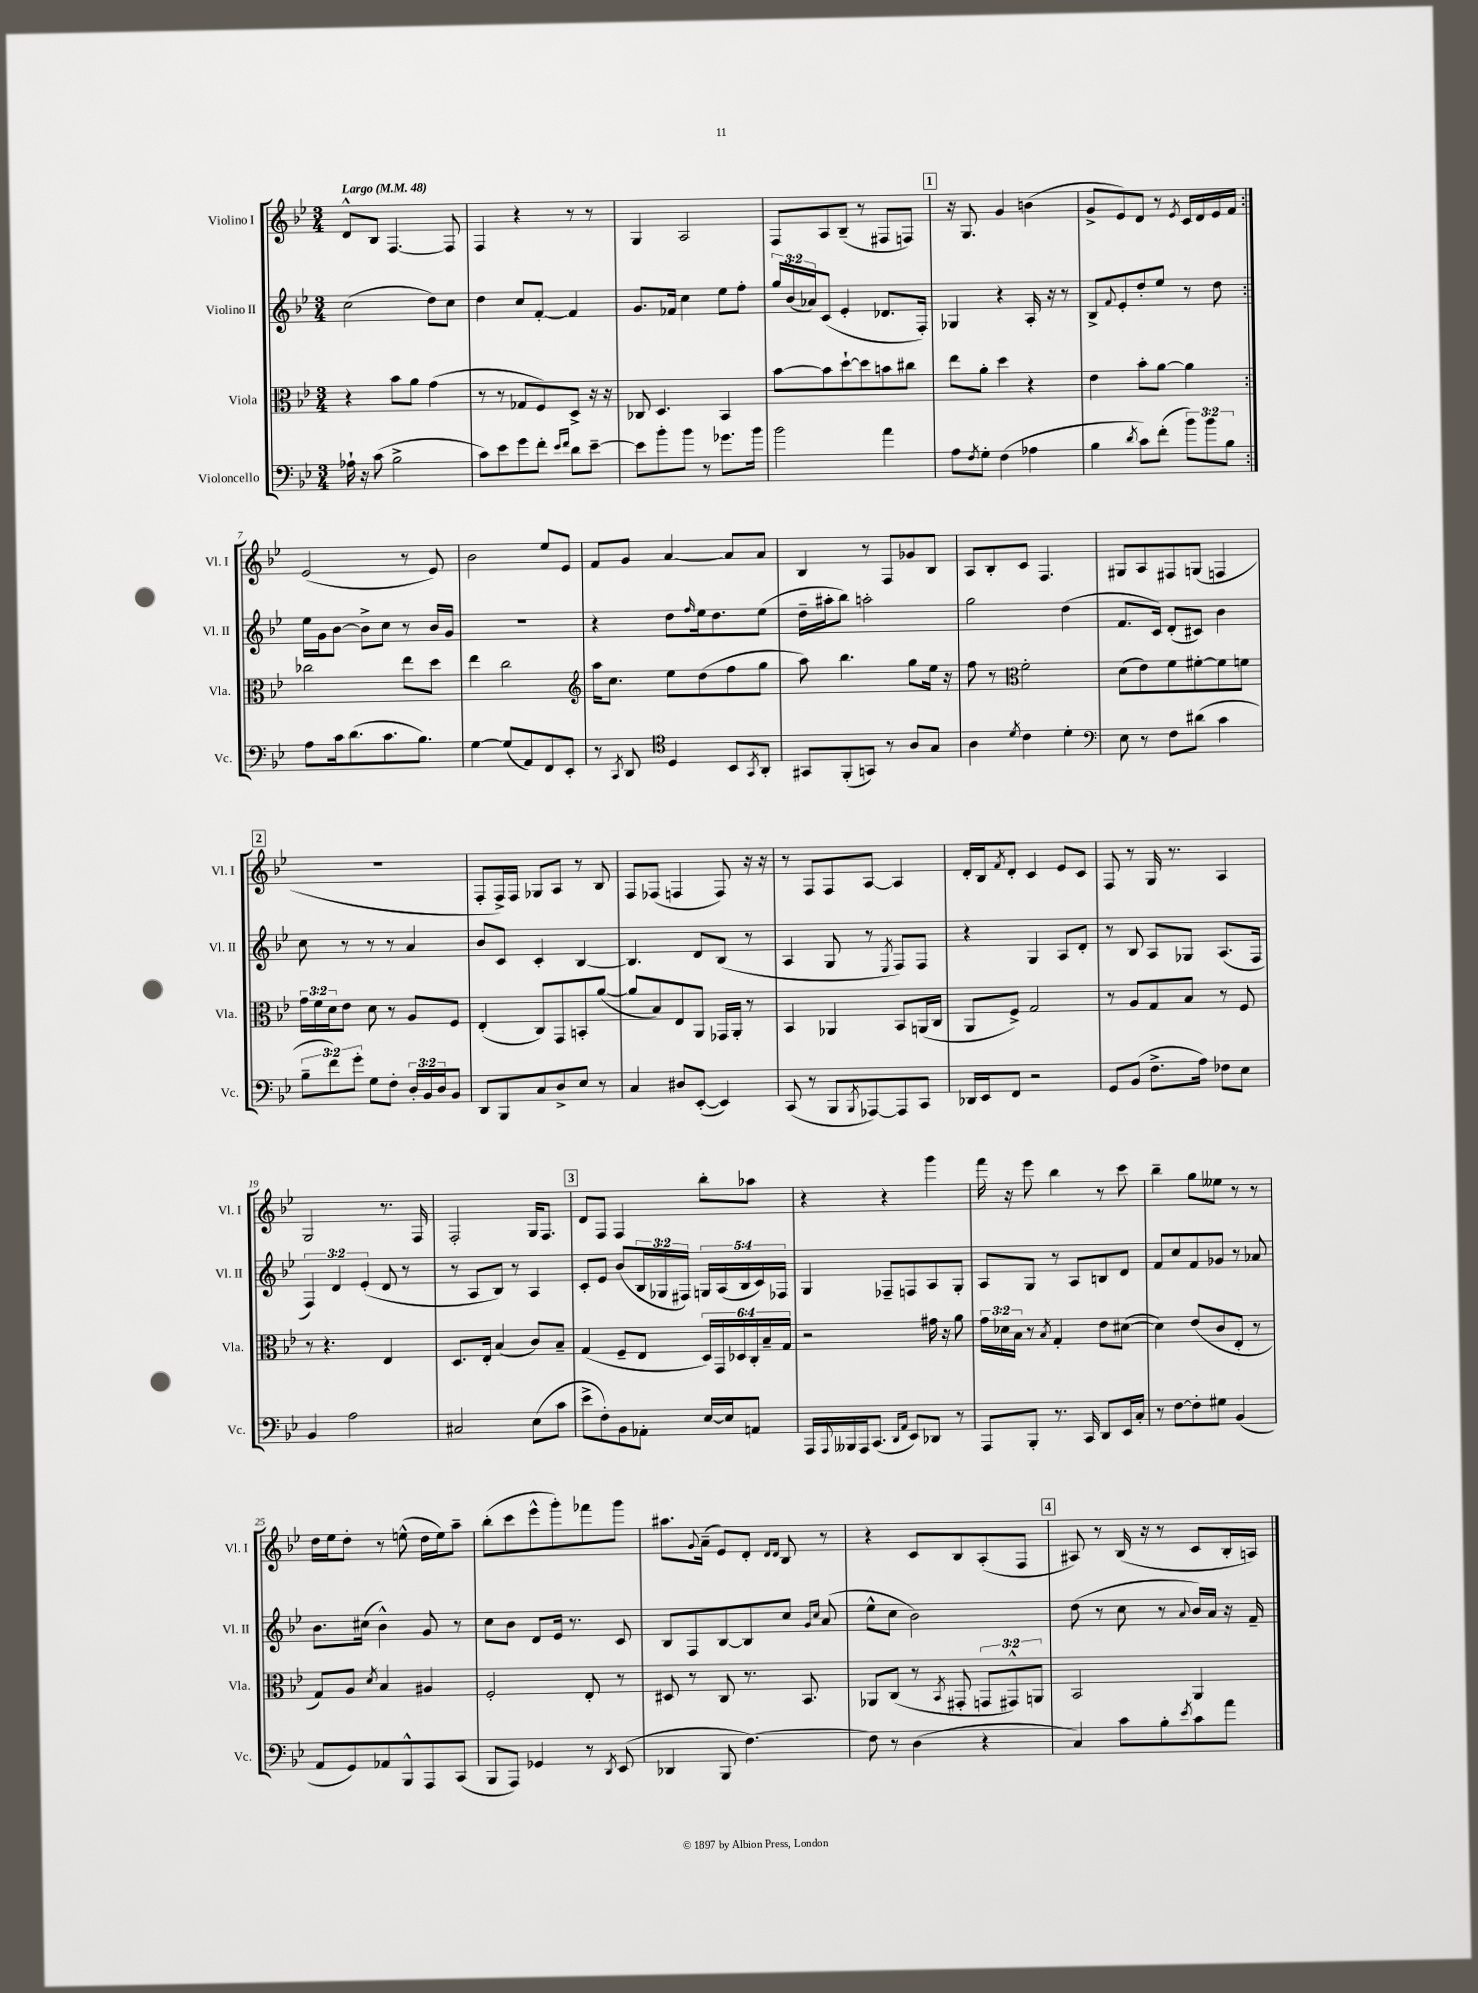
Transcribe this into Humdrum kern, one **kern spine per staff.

**kern	**kern	**kern	**kern
*staff4	*staff3	*staff2	*staff1
*clefF4	*clefC3	*clefG2	*clefG2
*k[b-e-]	*k[b-e-]	*k[b-e-]	*k[b-e-]
*M3/4	*M3/4	*M3/4	*M3/4
*MM48	*MM48	*MM48	*MM48
16A-`	4r	(2cc	8d^^
16r	.	.	.
(8c	.	.	8B-
2B-^	8b-	.	[4.F
.	8a	.	.
.	(4g	8dd)	.
.	.	8cc	8F]
=	=	=	=
8c)	8r	4dd	4F
8e-	8r	.	.
8g	8G-	8cc	4r
8f'	8F)	[8f'	.
16qqe-	.	.	.
16qqf	.	.	.
8d	8D^	4f]	8r
[8e-~	16r	.	8r
.	16r	.	.
=	=	=	=
8e-]	8C-	8.g	4G
8b-'	4.D	.	.
.	.	16f-	.
8b-	.	4cc	2A
8r	.	.	.
8.g-	4BB-	8ee-	.
.	.	8ff'	.
16b-	.	.	.
=	=	=	=
2b-	[8b-	24gg	8F
.	.	(24b-	.
.	.	24a-)	.
.	8b-]	(8c	8A
.	[8dd`	4e-'	(8B-~
.	8dd]	.	8r
4a	8b	8.d-	8F#
.	8cc#	.	8F)
.	.	16F')	.
=	=	=	=
8A	8ee-	4G-	16r
.	.	.	8.G
8qF	.	.	.
8G'	8a'	.	.
(4F	4dd	4r	4g
4A-	4r	16A'	(4b
.	.	16r	.
.	.	8r	.
=	=	=	=
4B-	4e-	8B-^	8g^
.	.	8qqf	.
.	.	8e-'	8e-)
8qd	.	.	.
8c)	8b-'	8dd'	8d
(8f'	[8a	8ee-	8r
.	.	.	8qe-
12b-)	4a]	8r	16c
.	.	.	16d
12b-	.	.	.
.	.	8dd	16e-
12B-	.	.	.
.	.	.	16f
=:|!	=:|!	=:|!	=:|!
8A	2cc-	16ee-	(2e-
.	.	16g	.
16c	.	[8b-	.
(8.d	.	.	.
.	.	8b-^]	.
8.c	.	8cc	.
.	8ee-	8r	8r
8.B-)	.	.	.
.	8dd	16b-	8e-)
.	.	16g	.
=	=	=	=
[4G	4ee-	2.r	2b-
(8G]	2cc	.	.
8AA)	.	.	.
8FF	.	.	8ee-
8EE-'	.	.	8e-
=	=	=	=
*	*clefG2	*	*
8r	16aa	4r	8f
.	8.cc	.	.
8qCC	.	.	.
8DD	.	.	8g
*clefC4	*	*	*
4D	8ee-	8dd	[4a
.	.	16qqff	.
.	(8dd	16ee-	.
.	.	8.dd	.
8BB-	8ff	.	8a]
8qGG	.	.	.
8AA'	8gg	(8ee-	8a
=	=	=	=
8GG#	8aa)	16dd~	4B-
.	.	16aa#'	.
(8FF'	4.bb-	8bb-)	.
8GG)	.	2aa'	8r
8r	.	.	8F
8A	8gg	.	8g-
8G	16ee-	.	8B-
.	16r	.	.
=	=	=	=
4A	8ff	2gg	8A
.	8r	.	8B-'
*	*clefC3	*	*
8qd	.	.	.
4c	2f'	.	8c
.	.	.	4.F
4d'	.	(4dd	.
=	=	=	=
*clefF4	*	*	*
8E-	(8d	8.f	8G#
8r	8e-)	.	8A
.	.	16c)	.
8F	8f	(8d'	8F#
(8d#	[8f#'	8c#)	(8G
4c	8f#]	4b-	4F
.	8f	.	.
=	=	=	=
12B-~	24g	8cc	2.r
.	24f	.	.
12f)	24d	.	.
.	8e-	8r	.
12g'	.	.	.
8G	8d	8r	.
8F'	8r	8r	.
24D'	8A	4a	.
24BB-	.	.	.
24D	.	.	.
8BB-	8F	.	.
=	=	=	=
8DD	(4E-'	8b-	8F'
8BBB-	.	8c	16F^)
.	.	.	16F
8C	8C)	4c'	8G-
8D^	8GG	.	8A
8E-	8BB'	[4B-	8r
8r	([8a	.	8B-
=	=	=	=
4C	8a]	4.B-]	8F
.	8B-)	.	(8F-
8D#	8E-	.	4F
([8EE-'	8AA	8d	.
4EE-])	16GG-	(8B-	8F)
.	16AA'	.	.
.	8r	8r	16r
.	.	.	16r
=	=	=	=
(8CC	4BB-	4A	8r
8r	.	.	8F
8BBB-	4AA-	8G	8F
8qBBB-	.	.	.
[8AAA-)	.	8r	[8A
.	.	8qE-	.
8AAA-]	8BB-	8F)	4A]
8CC	(16AA	8F	.
.	16C	.	.
=	=	=	=
16DD-	8AA	4r	16d'
16EE-	.	.	16B-
.	.	.	8qf
8FF	8F^)	.	8d'
2r	2G	4G	4c
.	.	8A	8e-
.	.	8d'	8c
=	=	=	=
8GG	8r	8r	8F
(8BB-	8A	8B-	8r
8.F^	8G	8A	16G
.	.	.	8.r
.	8B-	8G-	.
16A)	.	.	.
8F-	8r	(8.A	4A
8E-	8F	.	.
.	.	16F	.
=	=	=	=
4BB-	8r	6F)	2G
.	4.r	.	.
.	.	6d	.
2A	.	.	.
.	.	(6e-'	.
.	4E-	8d	8.r
.	.	8r	.
.	.	.	16F
=	=	=	=
2C#	8.D	8r	2F'
.	.	8A	.
.	16E-'	.	.
.	(4B-	8B-)	.
.	.	8r	.
(8E-	8c)	4A	16G
.	.	.	8.F
8c	8B-~	.	.
=	=	=	=
8e-^	(4G	8c'	8d
8F')	.	8e-	8F
8BB-	8F~	(8b-	4F
8AA-'	8E-	24B-	.
.	.	24G-	.
.	.	24F#)	.
[16E-	24D)	20G	8bb-'
.	24GG	.	.
.	.	(20A	.
16E-]	.	.	.
.	24D-	.	.
.	.	20B-	.
8AA	24C'	.	8aa-
.	.	20c)	.
.	24B-~	.	.
.	.	20F-	.
.	24G	.	.
=	=	=	=
16AAA	2r	4G	4r
8qqAAA	.	.	.
16BBB--	.	.	.
16AAA	.	.	.
(8.CC	.	.	.
.	.	8F-~	4r
16qqDD	.	.	.
16qqAA	.	.	.
8EE-)	.	8F	.
8DD-	16g#	8A	4ggg
.	16r	.	.
8r	8a	8G'	.
=	=	=	=
8AAA	24g	8A	16fff
.	24d-	.	.
.	.	.	16r
.	24B-	.	.
8BBB-'	8r	8G	8eee-
.	8qB-	.	.
8.r	4G'	8r	4bb-
.	.	8A	.
16CC	.	.	.
8DD	8e-	8B	8r
16EE-	([8d#	8d	8ccc
16C'	.	.	.
=	=	=	=
8r	4d#])	8f	4bb-~
[8F	.	8cc	.
8F']	(8e-	8f	8gg
8G#	8c	8g-	8ee--
(4BB-	8E-'	8r	8r
.	8r	8a-	8r
=	=	=	=
8AA	8G)	8.b-	16dd
.	.	.	16ee-
8GG)	8A	.	8dd'
.	.	(16cc#	.
.	8qd	.	.
8AA-	4B-	4b-^^)	8r
8BBB-^^	.	.	(8ee^^
8AAA	4A#	8g	16dd
.	.	.	16ee)
(8CC	.	8r	8aa~
=	=	=	=
8BBB-	2F'	8cc	(8bb-'
8AAA)	.	8b-	8ccc
4GG-	.	8d	8eee-^^
.	.	16e-	8ggg')
.	.	8.r	.
8r	8E-'	.	8fff-
8qDD	.	.	.
(8EE-	8r	8c	8ggg
=	=	=	=
4DD-	8D#	8B-	8.aa#
.	8r	8F	.
.	.	.	8qqg
.	.	.	(16a~
8BBB-	8C	[8B-	8e-)
[4.F)	8.r	8B-]	8d'
.	.	.	16qqd
.	.	.	16qqd
.	.	8cc	8B-
.	8.BB-	.	.
.	.	16qqg	.
.	.	16qqcc	.
.	.	(8a	8r
=	=	=	=
8F]	8AA-	8ee-^^	4r
8r	(8C	8cc	.
(4D	8r	2b-)	8c
.	8qBB-	.	.
.	8GG#'	.	8B-
4r	12GG	.	(8A'
.	12GG#^^)	.	.
.	.	.	8F
.	12AA	.	.
=	=	=	=
4C)	2BB-	(8dd	8A#)
.	.	8r	8r
8c	.	8cc	(16B-
.	.	.	16r
8B-'	.	8r	8r
8qe-	.	8qqa	.
8c	4AA	16b-)	8c
.	.	16a	.
8a	.	16r	16B-'
.	.	16f~	16A)
==	==	==	==
*-	*-	*-	*-
